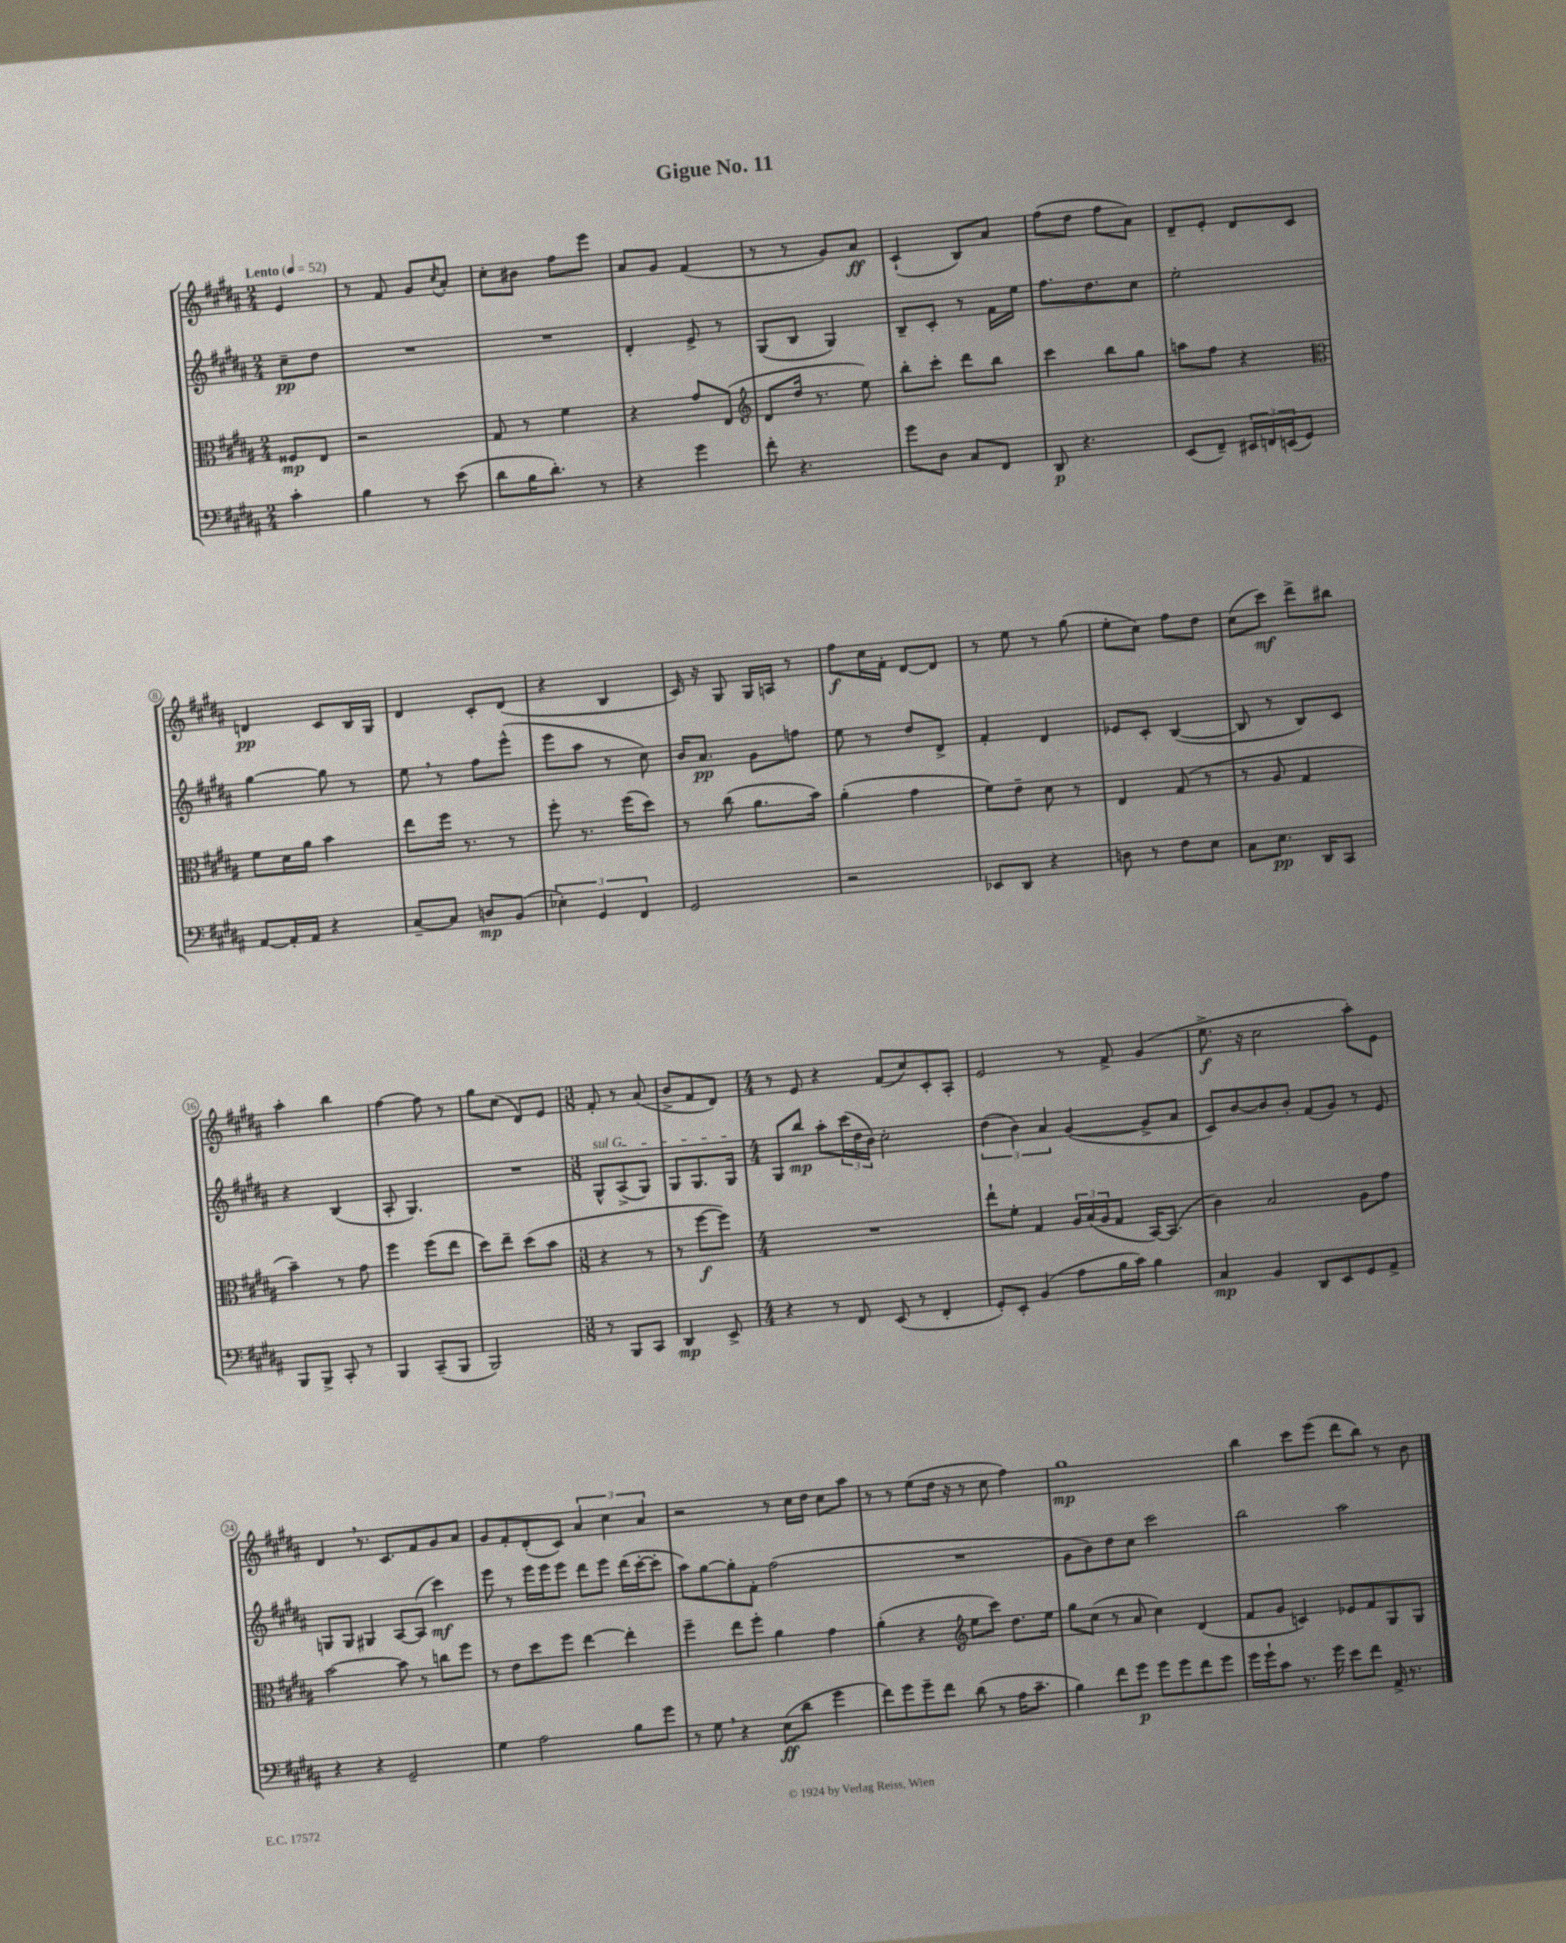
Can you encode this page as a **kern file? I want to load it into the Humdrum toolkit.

**kern	**kern	**kern	**kern
*staff4	*staff3	*staff2	*staff1
*clefF4	*clefC3	*clefG2	*clefG2
*k[f#c#g#d#a#]	*k[f#c#g#d#a#]	*k[f#c#g#d#a#]	*k[f#c#g#d#a#]
*M2/4	*M2/4	*M2/4	*M2/4
*MM52	*MM52	*MM52	*MM52
4c#'	8F##	8cc#~	4e
.	8E	8dd#	.
=	=	=	=
4B	2r	2r	8r
.	.	.	8f#
8r	.	.	8g#
.	.	.	8qcc#
(8e	.	.	8a#'
=	=	=	=
8d#	8G#	2r	8cc#'
16B	8r	.	8b#
8.d#')	.	.	.
.	4f#	.	8ff#
8r	.	.	8eee
=	=	=	=
4r	4r	4d#'	8a#
.	.	.	8g#
4g#	8g#	8e^	(4f#
.	(8E	8r	.
=	=	=	=
*	*clefG2	*	*
8f#'	8d#	(8G#	8r
4.r	16dd#	8B	8r
.	8.r	.	.
.	.	4G#)	8g#)
.	8ee)	.	8a#
=	=	=	=
8g#	8bb'	8B~	(4c#`
8D#	8ccc#'	8c#'	.
8C#	8ddd#	8r	8B)
8FF#	8bb	16f#	8a#
.	.	16ee	.
=	=	=	=
8DD#	4ccc#	8.ff#	(8ff#
4.r	.	.	8dd#
.	.	8.dd#	.
.	8bb	.	8ff#
.	8gg#	8cc#	8a#)
=	=	=	=
(8EE	8aa	2ee'	8d#~
8FF#~)	8ff#	.	8e'
24EE#	4r	.	8d#
24FF	.	.	.
(24EE	.	.	.
8GG#)	.	.	8c#
=	=	=	=
*	*clefC3	*	*
[8AA#	8f#	[4gg#	4d
16AA#']	16d#	.	.
16AA#	16a#	.	.
4r	4b	8gg#]	8c#
.	.	8r	16B
.	.	.	16G#
=	=	=	=
[8C#~	8ee	8ee	4d#
8C#]	16ff#	8r	.
.	8.r	.	.
8D	.	8ff#	8c#'
(8BB	8r	(8eee^^	(8d#
=	=	=	=
6E-')	8ff#'	8eee	4r
.	8.r	8aa#	.
6GG#	.	.	.
.	.	8r	4B
.	(16ff#	.	.
6FF#	.	.	.
.	8dd#)	8cc#)	.
=	=	=	=
2GG#	8r	16b	16c#)
.	.	8.a#	16r
.	(8cc#	.	8G#
.	8.a#	8g#	16G#
.	.	.	16A
.	.	8ff	8r
.	16b)	.	.
=	=	=	=
2r	(4a#'	8ee	8ff#
.	.	8r	16cc#
.	.	.	16f#'
.	4g#	8dd#	[8d#
.	.	8d#^	8d#]
=	=	=	=
8EE-	8f#)	4f#'	8r
8DD#	8e~	.	8ee
4r	8d#	4d#	8r
.	8r	.	(8gg#
=	=	=	=
8D	4E	8e-	8ee'
8r	.	8c#'	8cc#)
8F#	(8G#	([4B	8ff#
8E	8r	.	8dd#
=	=	=	=
8C#	8r	8B]	(8cc#
8.E	8A#	8r	8ccc#)
.	4G#	8B)	8ddd#^
16DD#	.	.	.
8CC#	.	8c#	8bb#
=	=	=	=
8BBB	4b~)	4r	4aa#'
8BBB^	.	.	.
8CC#'	8r	(4B	4bb
8r	8g#	.	.
=	=	=	=
4BBB	4ff#	8A#'	[4ff#
.	.	4.G#)	.
(8CC#~	(8ff#	.	8ff#]
8BBB	8ee	.	8r
=	=	=	=
2BBB)	8dd#)	2r	8gg#
.	8ee~	.	(8cc#
.	(8dd#	.	8d#)
.	8b	.	8e
=	=	=	=
*M3/8	*M3/8	*M3/8	*M3/8
8r	4r	8G#^^	8f#'
8BBB	.	(8A#^	8r
8CC#	8r	8G#)	(8a#
=	=	=	=
4DD#	8r	8G#	8b^
.	[8ff#	8.G#	8f#
8EE^	8ff#])	.	8d#)
.	.	16G#	.
=	=	=	=
*M4/4	*M4/4	*M4/4	*M4/4
4r	1r	8G#	8r
.	.	8bb	8e
8r	.	8aa#'	4r
8FF#	.	(24ccc#	.
.	.	24dd#	.
.	.	24b)	.
(8EE	.	2cc#'	(8f#
8r	.	.	8cc#)
4FF#'	.	.	8c#'
.	.	.	8A#'
=	=	=	=
8GG#')	8ee`	(6dd#	2e
8EE'	8f#'	.	.
.	.	6b)	.
(4BB	4G#	.	.
.	.	6a#	.
8A#	24A#	([4g#	8r
.	(24B	.	.
.	24A#	.	.
16B	8G#	.	8f#^
16c#)	.	.	.
4B	[16BB)	8g#^]	(4g#
.	(8.BB]	.	.
.	.	8a#	.
=	=	=	=
4C#	4c#)	8c#)	8.ee^
.	.	[8b	.
.	.	.	16r
4BB	2B	8b]	2cc#
.	.	8b'	.
8DD#	.	(8f#	.
8EE	.	8g#)	.
8GG#	8A#	8r	8aa#')
8AA#^	8g#	8e	8e
=	=	=	=
4r	[2b	8G	4d#
.	.	8G	.
4r	.	4G#	8.r
.	.	.	8.c#
2GG#~	8b]	[8A#	.
.	8r	(8A#]	8f#
.	8cc	4ccc#)	8g#
.	8ff#	.	8a#
=	=	=	=
4G#	8r	8eee	8g#
.	8e	8r	8f#'
2A#	8dd#	16eee	(8d#'
.	.	16eee	.
.	8ff#	8eee	8c#)
.	[4ee	8ddd#	6a#
.	.	8eee	.
.	.	.	6cc#
8B	4ee']	(16ddd#	.
.	.	[16ccc#'	.
.	.	.	6a#
8g#	.	8ccc#']	.
=	=	=	=
8r	4ff#~	8aa#)	2r
8G#	.	[8gg#	.
4r	8ee	8gg#']	.
.	8ff#'	8f#'	.
(8E	4a#	(2ff#	8r
8d#	.	.	16cc#
.	.	.	16dd#
4g#	4g#	.	8cc#
.	.	.	8aa#
=	=	=	=
8f#)	(4a#'	1r	8r
8g#	.	.	8r
8g#~	4r	.	(8ee
8f#	.	.	16dd#
.	.	.	16r
*	*clefG2	*	*
(8d#	8ee	.	8r
8r	8ccc#)	.	8cc#
16A#	8.dd#	.	4ff#)
8.c#~	.	.	.
.	16ee	.	.
=	=	=	=
4B)	8gg#	8g#	1gg#
.	(8cc#	8b)	.
8f#	8r	8dd#	.
8g#	8a#	8cc#	.
8g#	4cc#)	2ccc#	.
8g#	.	.	.
8f#	(4d#	.	.
8g#	.	.	.
=	=	=	=
16g#	8f#	2bb	4bb
16g#`	.	.	.
8c#	8g#	.	.
8.r	4c)	.	8ccc#
.	.	.	(8eee
16g#	.	.	.
8e	8e-	2aa#	8ddd#
8f#	8f#	.	8bb)
16AA#^	8G#	.	8r
8.r	.	.	.
.	8G#	.	8b
==	==	==	==
*-	*-	*-	*-
